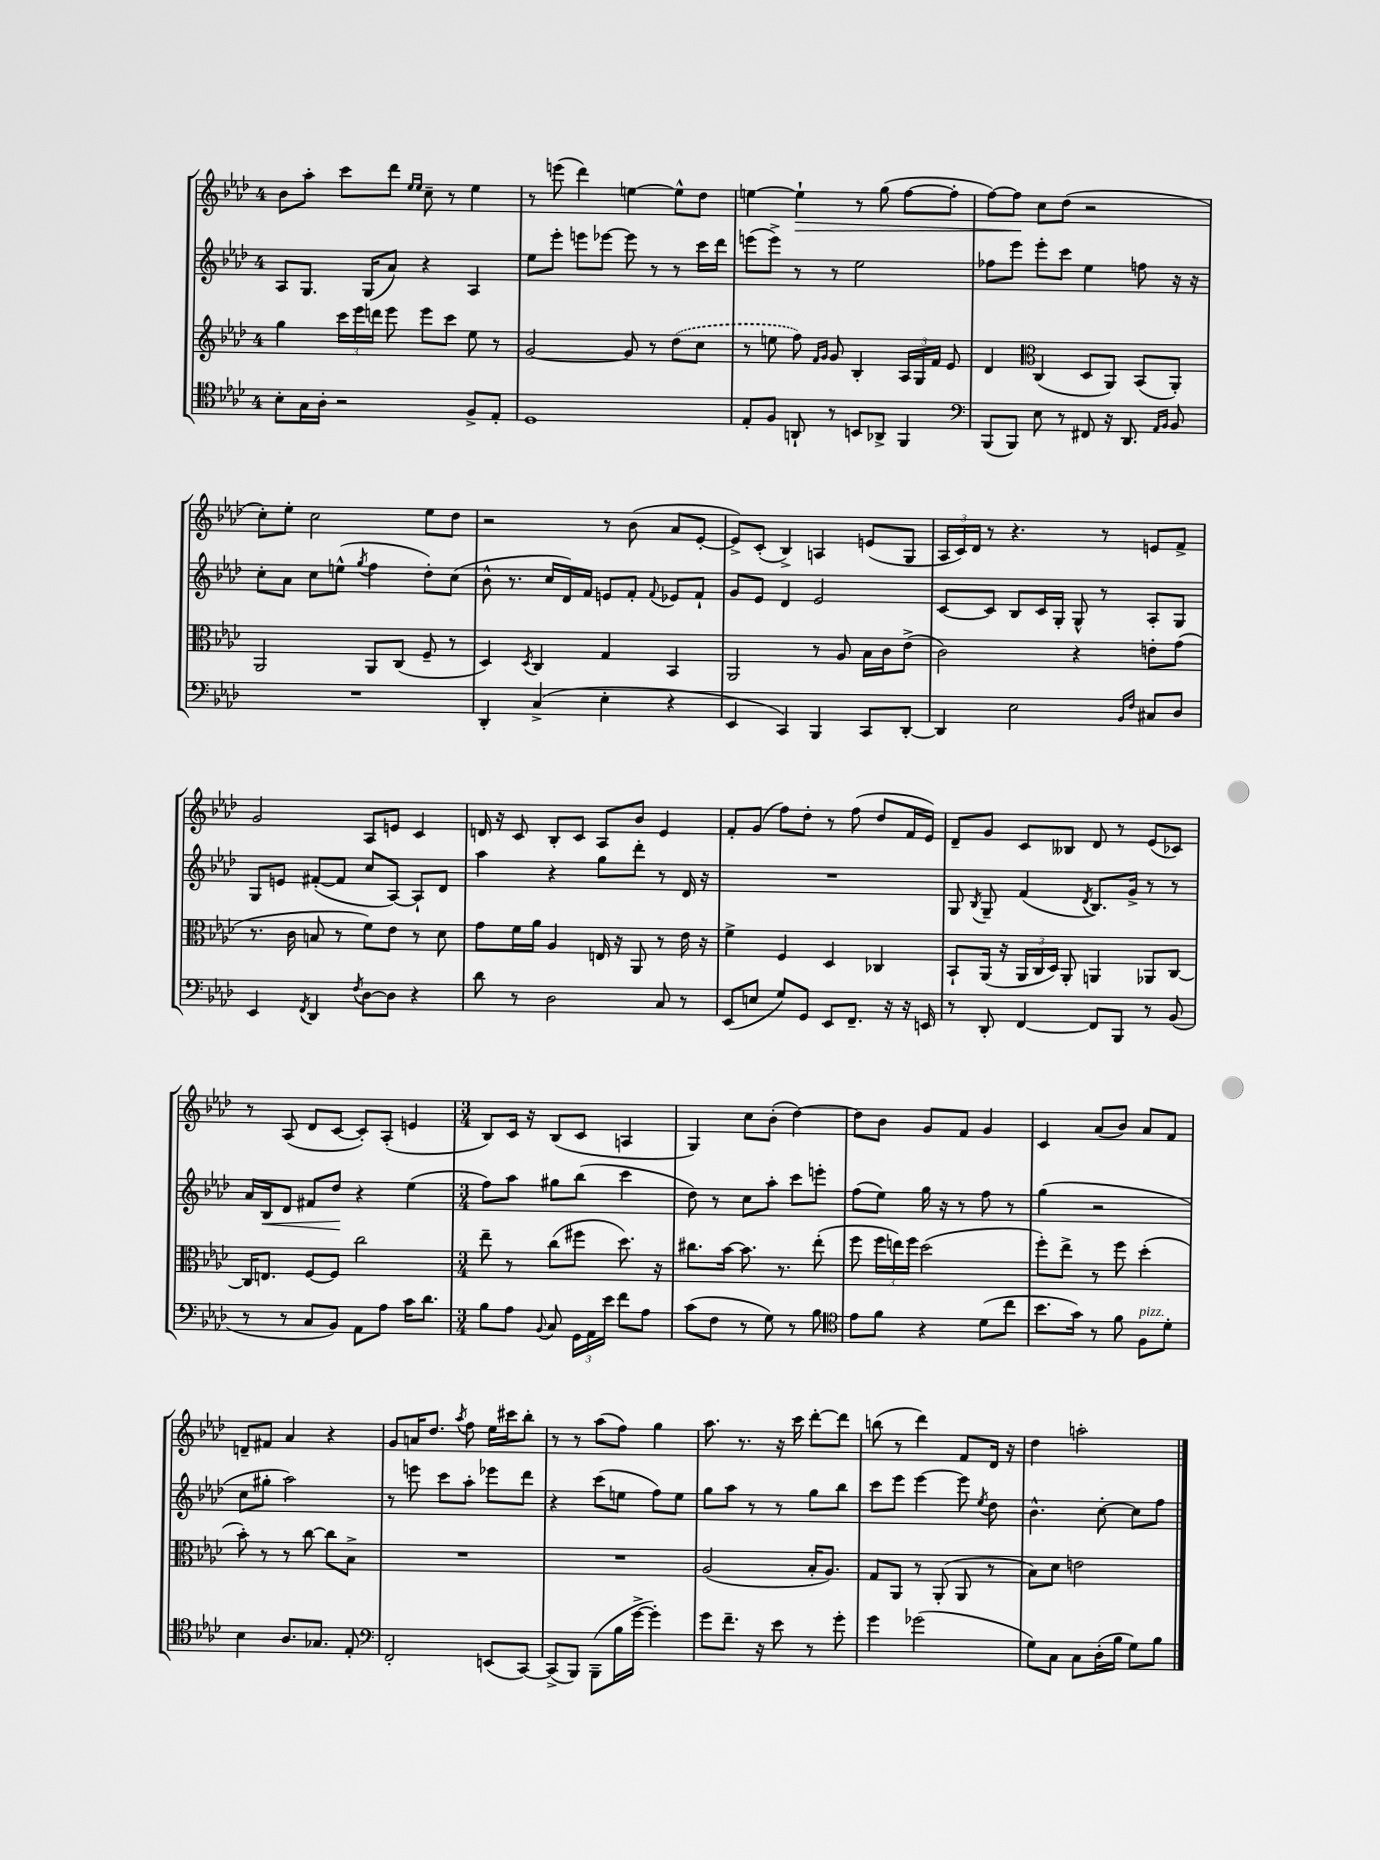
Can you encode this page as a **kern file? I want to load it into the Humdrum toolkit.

**kern	**kern	**kern	**kern
*staff4	*staff3	*staff2	*staff1
*clefC4	*clefG2	*clefG2	*clefG2
*k[b-e-a-d-]	*k[b-e-a-d-]	*k[b-e-a-d-]	*k[b-e-a-d-]
*M4/4	*M4/4	*M4/4	*M4/4
8B-'	4gg	8A-	8b-
16G	.	8.G	8aa-'
16A-'	.	.	.
2r	24ccc	.	8ccc
.	24eee-	.	.
.	.	(16G	.
.	24ddd	.	.
.	8eee-	8a-)	8ddd-
.	.	.	16qqee-
.	.	.	16qqee-
.	8eee-	4r	8cc~
.	8ccc	.	8r
8F^	8ee-	4A-	4ee-
8E-'	8r	.	.
=	=	=	=
1D-	[2g	8ee-	8r
.	.	8eee-'	(8eee
.	.	8eee	4ddd-)
.	.	[8eee-	.
.	8g]	8eee-]	[4ee
.	8r	8r	.
.	(8dd-	8r	8ee^^]
.	8cc	16ccc	8dd-
.	.	16ddd-	.
=	=	=	=
8E-'	8r	(8eee	[4ee
8F	8ee	8eee^)	.
8AA`	8ff)	8r	4ee`]
.	16qqf	.	.
.	16qqg	.	.
8r	8g	8r	.
8BB	4B-'	2ee-	8r
8AA-^	.	.	(8gg
4FF	24A-	.	[8ff
.	24G	.	.
.	24f	.	.
.	8e-	.	8ff']
=	=	=	=
*clefF4	*	*	*
(8BBB-	4d-	8ff-	[8ff)
8BBB-)	.	8eee-	8ff]
*	*clefC3	*	*
8E-	(4C	8eee-'	8cc
8r	.	8ccc	(8dd-
8FF#	8D-	4ee-	2r
16r	8AA-)	.	.
8.DD-	.	.	.
.	(8BB-	8ff	.
16qqAA-	.	.	.
16qqBB-	.	.	.
8BB-	8AA-')	16r	.
.	.	16r	.
=	=	=	=
1r	2AA-	8cc'	8cc')
.	.	8a-	8ee-'
.	.	8cc	2cc
.	.	(8ee^^	.
.	.	8qgg	.
.	8AA-	4ff	.
.	(8C	.	.
.	8F~	8dd-')	8ee-
.	8r	(8cc	8dd-
=	=	=	=
4DD-'	4D-)	8b-^^	2r
.	.	8.r	.
.	8qD-	.	.
(4C^	4C	.	.
.	.	16cc	.
.	.	16d-)	.
.	.	16f	.
4E-'	4G	8e	8r
.	.	8f'	(8b-
.	.	8qqf	.
4r	4BB-	8e-	8a-
.	.	8f`	[8e-'
=	=	=	=
4EE-	2AA-	8g	8e-^])
.	.	8e-	(8c'
4CC)	.	4d-	4B-^)
4BBB-	8r	2e-	4A
.	8A-	.	.
8CC	16B-	.	(8e
.	16c	.	.
[8DD-'	(8e-^	.	8G
=	=	=	=
4DD-]	2c)	[8c	24A-
.	.	.	24c)
.	.	.	24d-
.	.	8c]	8r
2E-	.	8B-	4.r
.	.	16c	.
.	.	16G'	.
.	4r	8G^^	.
.	.	8r	8r
16qqBB-	.	.	.
16qqF	.	.	.
8C#	8e'	8A-'	8e
8D-	(8g	8G	8f^
=	=	=	=
4EE-	8.r	8G	2g
.	.	8e	.
.	16c	.	.
8qFF	.	.	.
4DD-	8B	([8f#'	.
.	8r	8f#]	.
8qF	.	.	.
[8D-	8f)	8cc	8A-
8D-]	8e-	[8A-)	8e
4r	8r	8A-`]	4c
.	8d-	8d-	.
=	=	=	=
8d-	8g	4aa-	16d
.	.	.	16r
8r	16f	.	8c
.	16a-	.	.
2D-	4A-	4r	8B-'
.	.	.	8c
.	16E	8gg	8A-
.	16r	.	.
.	8AA-	8ddd-'	8b-
8C	8r	8r	4e-
8r	16e-	16d-	.
.	16r	16r	.
=	=	=	=
(8EE-	4f^	1r	8f'
8E	.	.	(8g
8G)	4F	.	8ff)
8GG	.	.	8dd-'
8EE-	4D-	.	8r
8.FF~	.	.	(8ff
.	4C-	.	8dd-
16r	.	.	.
16r	.	.	16f
16EE	.	.	16e-)
=	=	=	=
8r	8BB-`	8G	8d-~
.	.	8qB-	.
8DD-'	(16AA-	8G~	8g
.	16r	.	.
[4FF	24AA-	(4f	8c
.	24C	.	.
.	24D-)	.	.
.	8AA-'	.	8B--
.	.	8qd-	.
8FF]	4AA	8.B-)	8d-
8BBB-	.	.	8r
.	.	16g^	.
8r	8AA-	8r	(8e-
(8BB-	[8C	8r	8c-)
=	=	=	=
8r	16C]	16a-	8r
.	8.E	16B-	.
8r	.	8d-	(8A-
8C	[8F	8f#	8d-
8BB-)	8F]	8dd-	[8c
8AA-	2cc	4r	8c'])
8A-	.	.	(8A-'
16c	.	(4ee-	4e
8.d-	.	.	.
=	=	=	=
*M3/4	*M3/4	*M3/4	*M3/4
8B-	8ee-~	8ff)	8B-)
8A-	8r	8aa-	16c
.	.	.	16r
8qqBB-	.	.	.
8C	(8cc	8gg#	(8B-
24GG	8ff#	(8bb-	8c
24AA-	.	.	.
24e-	.	.	.
8f	8.dd-)	4ccc	4A
8A-	.	.	.
.	16r	.	.
=	=	=	=
(8c	8.cc#	8dd-)	4G)
8F	.	8r	.
.	[16b-	.	.
8r	8.b-]	8cc	8cc
8G)	.	8aa-'	(8b-'
.	8.r	.	.
8r	.	8ccc	[4dd-)
8B-	(8ee-'	8eee'	.
=	=	=	=
*clefC4	*	*	*
8e-	8ff	(8ff	8dd-]
8f	24ff	8ee-)	8b-
.	24ee)	.	.
.	24ff	.	.
4r	(2dd-	16gg	8g
.	.	16r	.
.	.	8r	8f
(8d-	.	8ff	4g
8cc	.	8r	.
=	=	=	=
8.b-	8ff')	(4gg	4c
.	8ee-^	.	.
16g)	.	.	.
8r	8r	2r	(8a-
8f	8ff	.	8b-)
8F	(4dd-'	.	8a-
8d-'	.	.	8f
=	=	=	=
4B-	8b-')	8cc	8d~
.	8r	8gg#'	8f#
8.A-	8r	2aa-)	4a-
.	[8cc	.	.
8.G-	.	.	.
.	8cc]	.	4r
8E-'	8B-^	.	.
=	=	=	=
*clefF4	*	*	*
2FF'	2.r	8r	8g
.	.	8eee	16a
.	.	.	8.dd-
.	.	8ccc	.
.	.	.	8qaa-
.	.	8aa-'	8ff
(8EE	.	8eee-	16ee-
.	.	.	16ccc#
[8CC)	.	8ddd-	8bb-'
=	=	=	=
(8CC^]	2.r	4r	8r
8BBB-)	.	.	8r
(8BBB-~	.	(8ccc	(8aa-
16B-	.	8ee	8ff)
[16g^	.	.	.
4g'])	.	8ff)	4gg
.	.	8ee	.
=	=	=	=
8g	(2A-	8gg	8.aa-
8.f~	.	8aa-	.
.	.	.	8.r
.	.	8r	.
16r	.	.	.
8e-	.	8r	16r
.	.	.	16ccc
8r	16B-'	8gg	[8ddd-'
.	8.A-)	.	.
8g'	.	8bb-	8ddd-]
=	=	=	=
4g	8G	8ccc	(8bb
.	8AA-	8eee-	8r
(2g-	8r	[4eee-	4ddd-)
.	(8AA-'	.	.
.	8AA-	8eee-]	8f
.	.	8qee-	.
.	8r	8dd-	16d-
.	.	.	16r
=	=	=	=
8G)	8B-)	4.b-^^	4dd-
8C	8d-	.	.
8C	2e	.	2aa'
(16D-'	.	[8cc'	.
16B-	.	.	.
8G)	.	8cc]	.
8B-	.	8ff	.
==	==	==	==
*-	*-	*-	*-
